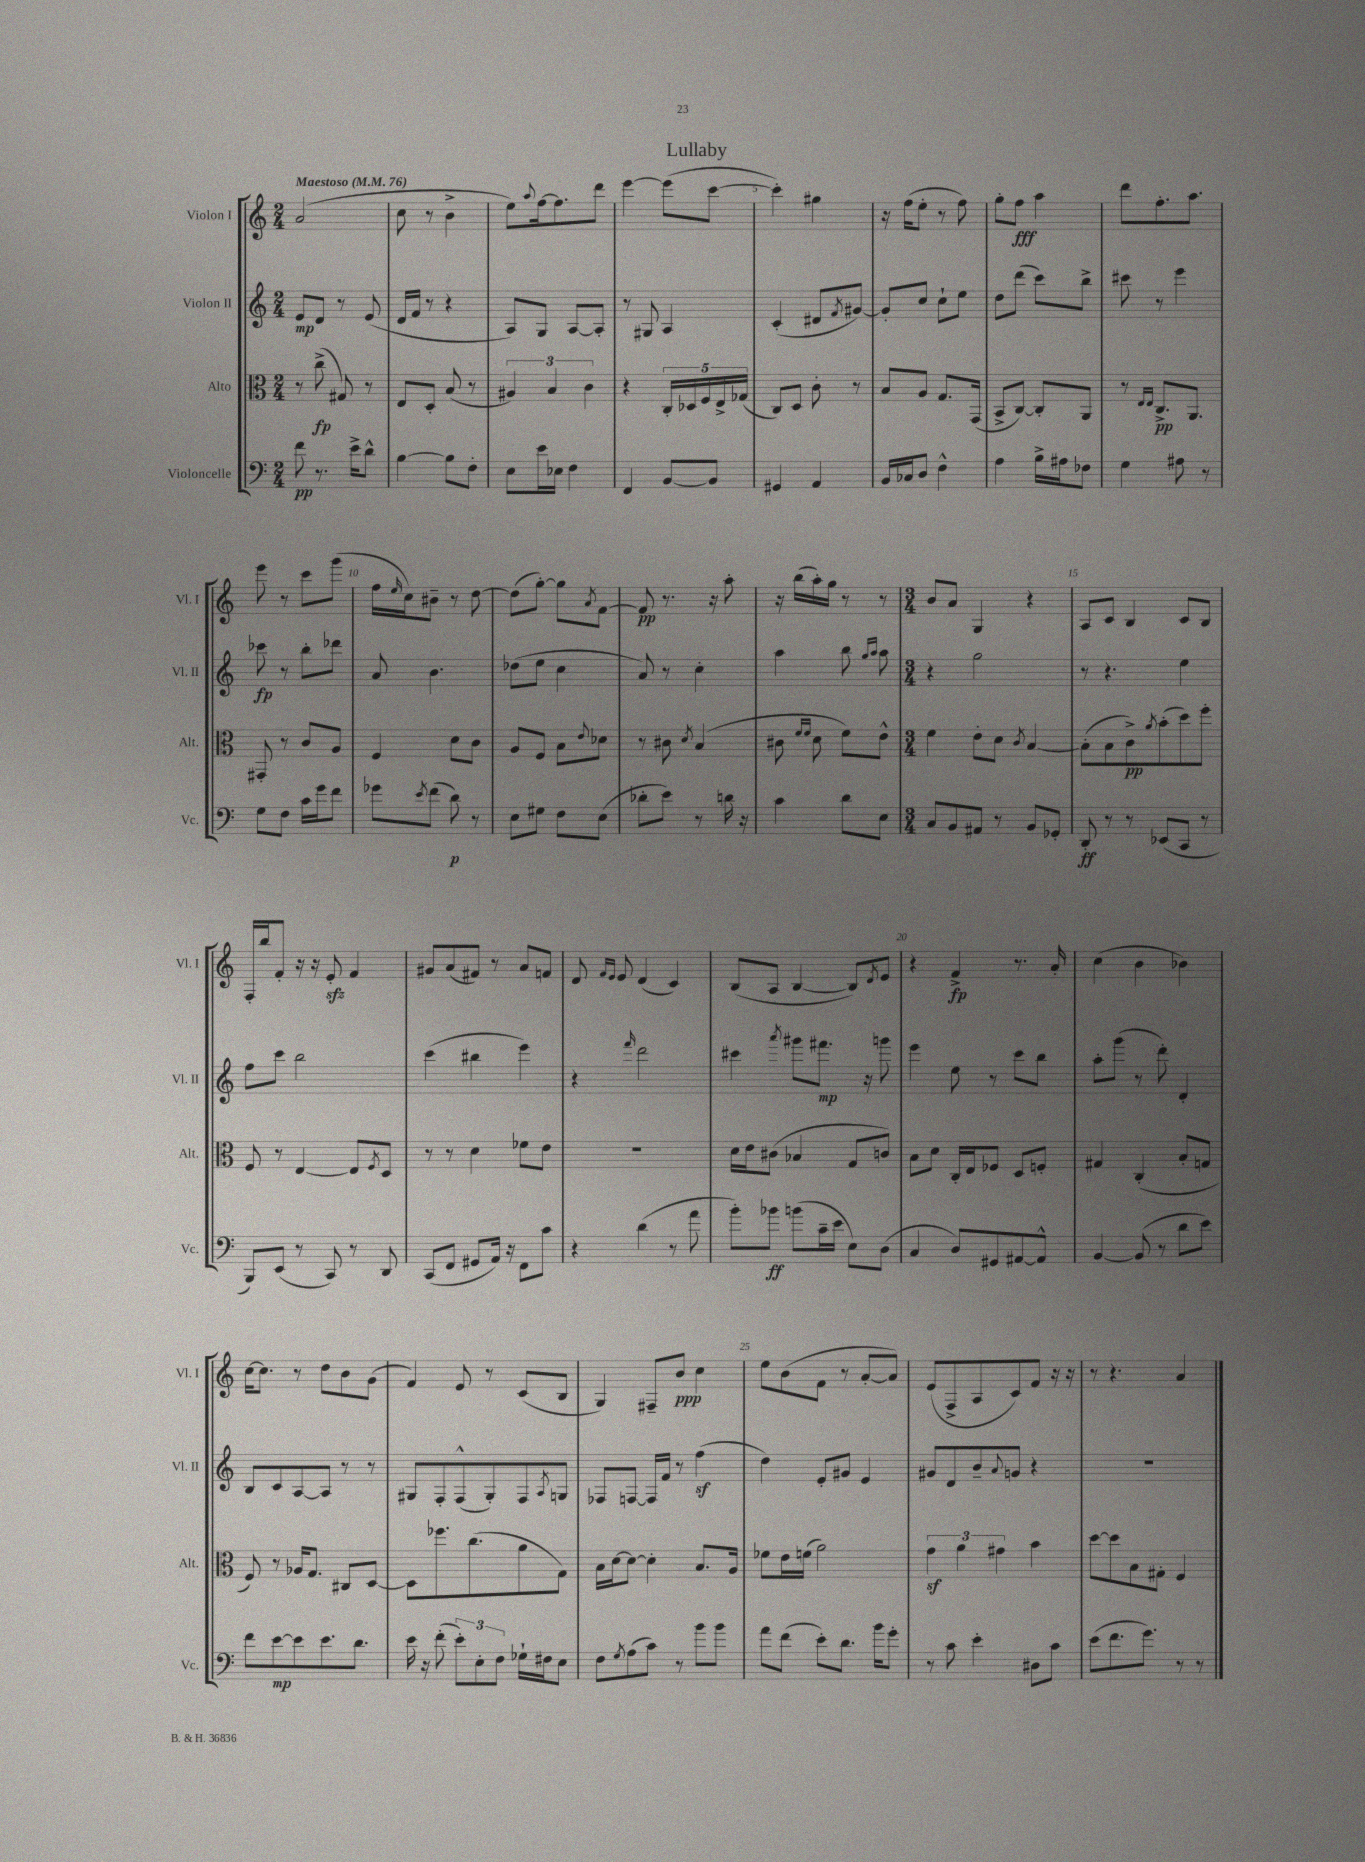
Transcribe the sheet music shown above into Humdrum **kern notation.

**kern	**kern	**kern	**kern
*staff4	*staff3	*staff2	*staff1
*clefF4	*clefC3	*clefG2	*clefG2
*k[]	*k[]	*k[]	*k[]
*M2/4	*M2/4	*M2/4	*M2/4
*MM76	*MM76	*MM76	*MM76
8f	8r	8e	(2a
8.r	(8cc^	8d	.
.	8G#)	8r	.
16e^	.	.	.
8d^^	8r	(8e	.
=	=	=	=
[4B	8E	16d	8cc
.	.	16f	.
.	8D'	8r	8r
8B]	(8B	4r	4b^
8F'	8r	.	.
=	=	=	=
8E	6A#)	8A)	8ee)
.	.	.	8qqaa
16e	.	8G	[16ff
.	6B	.	.
16E-	.	.	8.ff]
4F	.	[8A	.
.	6c	.	.
.	.	8A']	8ddd
=	=	=	=
4FF	4r	8r	[4eee
.	.	8G#	.
[8BB	20C'	4A	(8eee]
.	20D-	.	.
.	20F	.	.
8BB]	.	.	[8ccc
.	20E^	.	.
.	(20G-	.	.
=	=	=	=
4GG#	8C)	(4c'	4ccc'])
.	8D	.	.
4AA	8c'	8d#	4gg#
.	.	8qf	.
.	8r	[8g#)	.
=	=	=	=
16BB	8B	8g#']	16r
16C-	.	.	(16ff
8D	8A	8cc	8ee'
4F^^	8.G	8cc`	8r
.	.	8ee	8ff)
.	(16GG	.	.
=	=	=	=
4A	8BB^	8dd	8gg'
.	[8C)	(8ddd	8ff
16B^	8C']	8ccc)	4aa
16A#	.	.	.
8F-	8AA	8bb^	.
=	=	=	=
4G	8r	8ccc#	8ddd
.	16qqE	.	.
.	16qqE	.	.
.	8.C^	8r	8.ff'
8A#	.	4eee	.
.	8.AA	.	8.aa
8r	.	.	.
=	=	=	=
8G	8GG#'	8ccc-	8eee
8F	8r	8r	8r
16c	8c	8bb'	8ccc
16g	.	.	.
8f	8A	8ddd-	(8ggg
=	=	=	=
8g-	4F	8a	16ff
.	.	.	16qqee
.	.	.	16cc)
8qe	.	.	.
(8f	.	4.b	8b#~
8d)	8d	.	8r
8r	8c	.	[8dd
=	=	=	=
8E	8A	(8dd-	(8dd]
8G#	8F	8ee	[8gg')
8F	8B	4cc	8gg]
.	8qqe	.	8qa
(8E	8d-	.	[8f
=	=	=	=
8d-'	8r	8a)	8f]
8e)	8c#	8r	8.r
.	8qd	.	.
8r	(4B	4cc'	.
.	.	.	16r
16d	.	.	8aa'
16r	.	.	.
=	=	=	=
4c	8c#	4aa	16r
.	.	.	(16bb
.	16qqf	.	.
.	16qqf	.	.
.	8d	.	16aa')
.	.	.	16gg
8d	8f)	8bb	8r
.	.	16qqgg	.
.	.	16qqaa	.
8E	8e^^	8aa	8r
=	=	=	=
*M3/4	*M3/4	*M3/4	*M3/4
8C	4f	4r	8b
8BB	.	.	8a
8AA#	8e'	2gg	4G
8r	8d	.	.
.	8qc	.	.
8BB	[4B	.	4r
8GG-'	.	.	.
=	=	=	=
8DD'	(8B']	8r	8A
8r	8B	4.r	8c
8r	8c^)	.	4B
.	8qa	.	.
(8EE-	(8b'	.	.
8CC	8dd)	4ee	8c
8r	8ff'	.	8B
=	=	=	=
8BBB)	8F	8ff	16F'
.	.	.	16bb
(8EE	8r	8ccc	8f'
8r	[4E	2bb	16r
.	.	.	16r
8CC)	.	.	8e'
8r	8E]	.	4f
.	8qF	.	.
8DD	8D	.	.
=	=	=	=
(8CC	8r	(4ccc	8g#
8FF	8r	.	(8a
8GG#	4d	4bb#	8f#)
16AA)	.	.	8r
16r	.	.	.
8FF	8f-	4eee)	8a
8c	8e	.	8f
=	=	=	=
4r	2.r	4r	8d
.	.	.	16qqf
.	.	.	16qqe
.	.	.	8e
.	.	16qqfff	.
(4d	.	2ddd	(4d
8r	.	.	4c)
8a	.	.	.
=	=	=	=
8b')	16d	4ccc#	(8B
.	16e	.	.
8b-	(8c#	.	8A
.	.	8qaaa	.
(8b	4B-	8ggg#	[4B
16c~	.	8.fff#	.
16e	.	.	.
8E)	8G	.	8B])
.	.	16r	.
.	.	.	8qd
(8D	8c)	8ggg	8e
=	=	=	=
4C	8B	4eee	4r
.	8d	.	.
8D)	16C'	8ee	4f^
.	16E	.	.
8GG#	8F-	8r	.
[8AA#	8D	8ccc	8.r
8AA#^^]	8F'	8bb	.
.	.	.	16a'
=	=	=	=
[4BB	4G#	8aa'	(4cc
.	.	(8ggg	.
(8BB]	(4C'	8r	4b
8r	.	8ddd')	.
8d	8B'	4d'	4b-)
8e)	8G	.	.
=	=	=	=
8f	8F)	8B	[16cc
.	.	.	8.cc]
[8e	8r	8c	.
8e]	16A-	[8A	8r
.	8.G	.	.
8.e	.	8A]	8dd
.	8C#	8r	8b
8.d	.	.	.
.	[8D	8r	(8g
=	=	=	=
16e	8D]	8G#	4f)
16r	.	.	.
(8f'	8.ff-	8F'	.
12e')	.	(8F^^	8e
.	(8.cc	.	.
12E'	.	.	.
.	.	8G#')	8r
12F	.	.	.
16G-`	8a	8F	(8c
16F#	.	.	.
.	.	8qA	.
8E	8G)	8G	8B
=	=	=	=
8F	16B	8F-	4G)
.	[16d	.	.
8qG	.	.	.
(8A	8d_	[8F	.
8c)	4d']	16F]	8F#~
.	.	16f	.
8r	.	8r	8b
8b	8.B	(4ff	4cc
8b	.	.	.
.	16A	.	.
=	=	=	=
8a	8f-	4dd)	8ee
(8f	16e	.	(8b
.	(16f	.	.
8e')	2a)	8e'	8f
8.d	.	8g#	8r
.	.	4e	[8a'
16b	.	.	.
8g'	.	.	8a])
=	=	=	=
8r	6g	8g#	(8e
8c	.	8d	8F^
.	6a	.	.
4e'	.	8b~	8A
.	6g#	.	.
.	.	8qqa	.
.	.	8g	8c)
8D#	4b	4r	8f
8c	.	.	16r
.	.	.	16r
=	=	=	=
(8e	[8dd	2.r	8r
8.f	8dd]	.	4.r
.	8B	.	.
8.g)	.	.	.
.	8G#'	.	.
8r	4F	.	4a
8r	.	.	.
==	==	==	==
*-	*-	*-	*-
